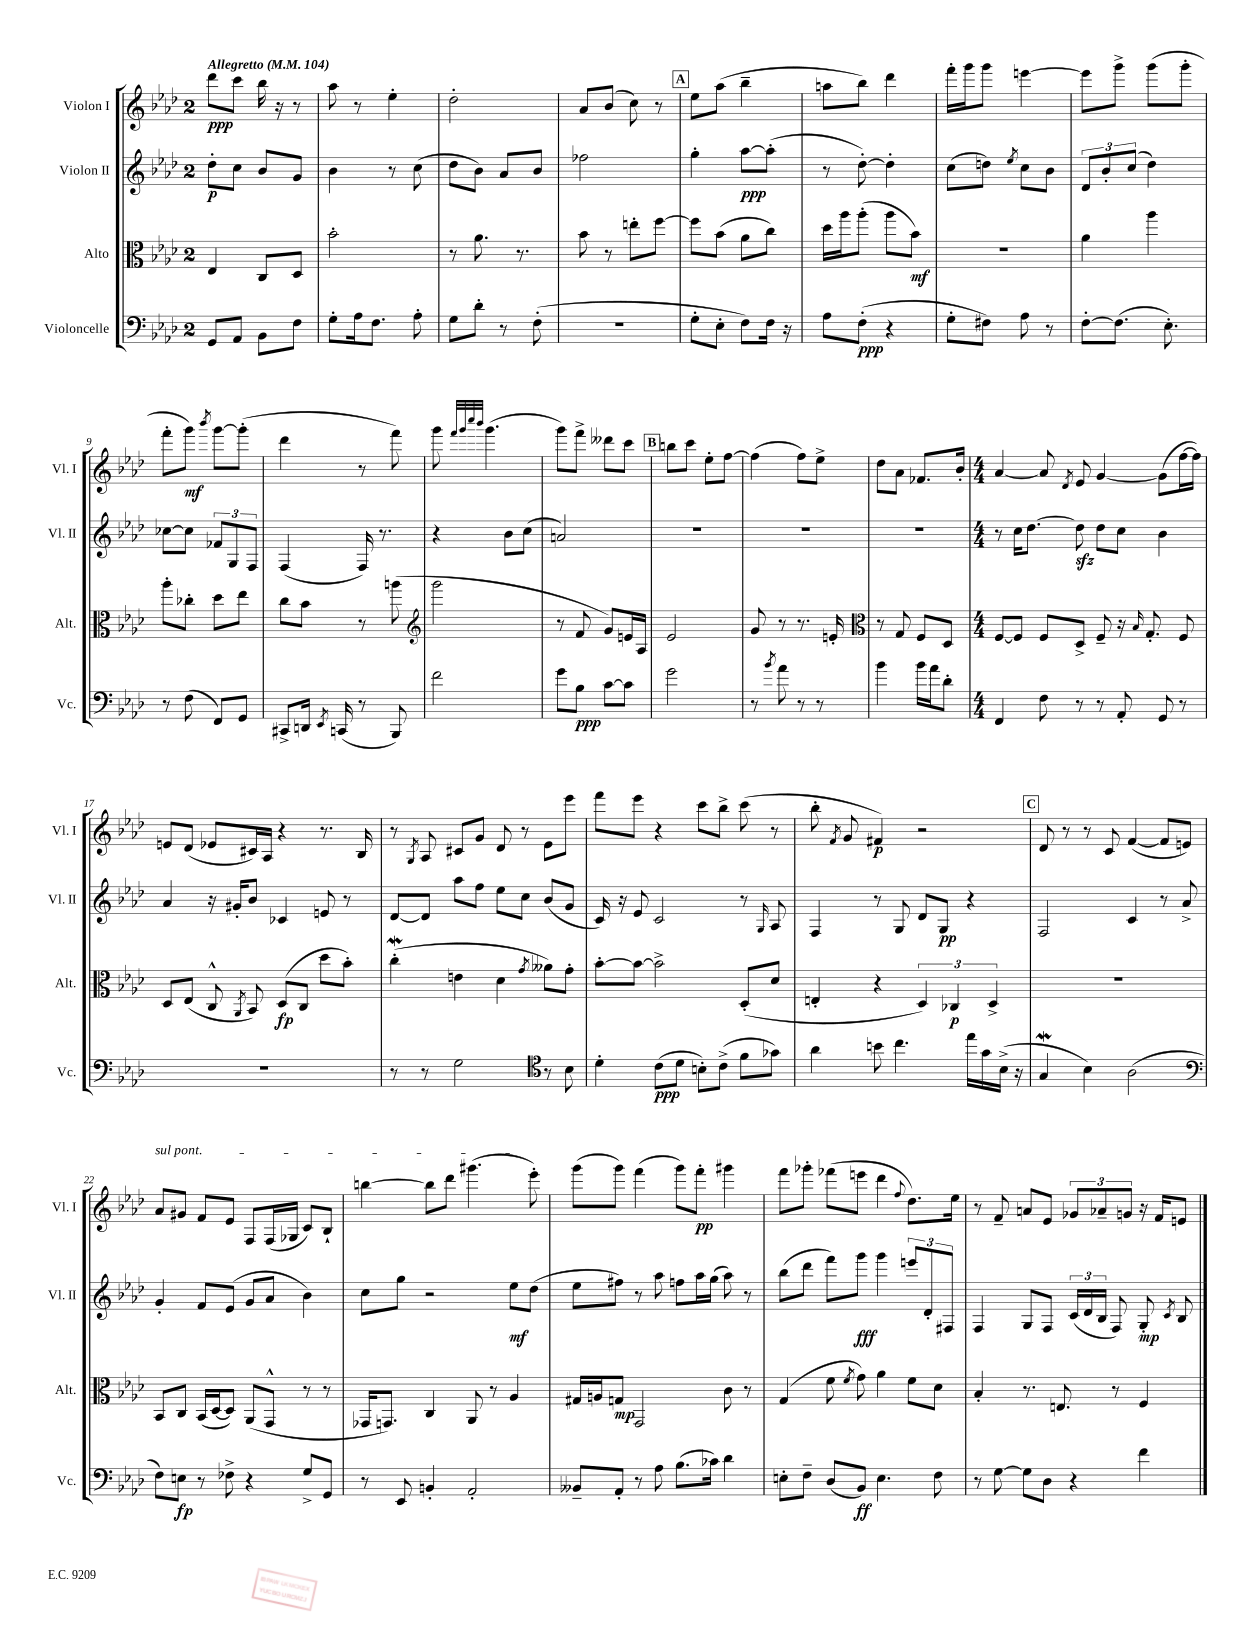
<<
\new StaffGroup <<
\new Staff = "s0" \with { instrumentName = "Violon I" shortInstrumentName = "Vl. I" } {
    \clef treble \key aes \major \once \override Staff.TimeSignature.style = #'single-digit \time 2/4 \tempo "Allegretto" 4 = 104
    \autoBeamOff des'''8[\ppp c'''8] bes''16 r16 r8 |
    aes''8 r8 ees''4-. |
    des''2-. |
    aes'8[ bes'8]( c''8) r8 |
    \mark \markup { \box "A" } ees''8[ aes''8]( bes''4-- |
    a''8[ bes''8]) des'''4 |
    f'''16[-. g'''16 g'''8] e'''4~ |
    e'''8[ g'''8]-> g'''8[( g'''8]-. |
    f'''8[-. g'''8]\mf) \acciaccatura { bes'''8 } g'''8[~ g'''8]-.( |
    des'''4 r8 f'''8) |
    g'''8 \grace { f'''32[ g'''32 c''''32 bes'''32] } g'''4.( |
    g'''8[) f'''8]-> deses'''8[ c'''8] |
    \mark \markup { \box "B" } b''8[ c'''8] ees''8[-. f''8]~ |
    f''4( f''8[) ees''8]-> |
    des''8[ aes'8] fes'8.[ bes'16]-. |
    \numericTimeSignature \time 4/4 aes'4~ aes'8 \acciaccatura { des'8 } ees'8 g'4~ g'8[( f''16~ f''16]) |
    e'8[ des'8]( ees'8[ cis'16) aes16] r4 r8. bes16 |
    r8 \acciaccatura { g8 } aes8 cis'8[ g'8] des'8 r8 ees'8[ ees'''8] |
    f'''8[ ees'''8] r4 c'''8[ bes''8]-> c'''8( r8 |
    bes''8-. \acciaccatura { f'8 } g'8 fis'4\p) r2 |
    \mark \markup { \box "C" } des'8 r8 r8 c'8 f'4~( f'8[ e'8]) |
    \once \override TextSpanner.bound-details.left.text = \markup { \italic "sul pont." } aes'8[\startTextSpan gis'8] f'8[ ees'8] f8[ f16( ges16] c'8[) bes8]-! |
    b''4~ b''8[ des'''8] gis'''4.( ees'''8-.\stopTextSpan) |
    g'''8[( g'''8]) f'''4( g'''8[) f'''8]-.\pp gis'''4 |
    f'''8[ ges'''8]-. fes'''8[( e'''8] des'''4 \appoggiatura { f''8 } des''8.[) ees''16] |
    r8 f'8-- a'8[ ees'8] \tuplet 3/2 { ges'8[ aes'8-- g'8] } r16 f'16[ e'8] \bar "|." |
}
\new Staff = "s1" \with { instrumentName = "Violon II" shortInstrumentName = "Vl. II" } {
    \clef treble \key aes \major \once \override Staff.TimeSignature.style = #'single-digit \time 2/4
    \autoBeamOff des''8[-.\p c''8] bes'8[ g'8] |
    bes'4 r8 c''8( |
    des''8[ bes'8]) aes'8[ bes'8] |
    fes''2 |
    \mark \markup { \box "A" } g''4-. aes''8[~\ppp aes''8]-.( |
    r8 des''8~-.) des''4-. |
    c''8[( d''8]) \acciaccatura { ees''8 } c''8[ bes'8] |
    \tuplet 3/2 { des'8[ bes'8-. c''8]( } des''4) |
    ces''8[~ ces''8] \tuplet 3/2 { fes'8[ g8 f8] } |
    f4( f16) r8. |
    r4 bes'8[ c''8]( |
    a'2) |
    \mark \markup { \box "B" } R2 |
    R2 |
    R2 |
    \numericTimeSignature \time 4/4 r8 c''16[ des''8.]~ des''8\sfz des''8[ c''8] bes'4 |
    aes'4 r16 gis'16[-. bes'8] ces'4 e'8 r8 |
    des'8[~ des'8] aes''8[ f''8] ees''8[ c''8] bes'8[( g'8] |
    c'16) r16 ees'8 c'2 r8 \grace { g16 } aes8 |
    f4 r8 g8 des'8[ g8]\pp r4 |
    \mark \markup { \box "C" } f2 c'4 r8 aes'8-> |
    g'4-. f'8[ ees'8]( g'8[ aes'8] bes'4) |
    c''8[ g''8] r2 ees''8[\mf des''8]( |
    ees''8[ fis''8]) r8 aes''8 f''8[ aes''16 g''16]( aes''8) r8 |
    bes''8[( des'''8] f'''8[) g'''8]\fff g'''4 \tuplet 3/2 { e'''8[ des'8-. fis8] } |
    f4 g8[ f8] \tuplet 3/2 { c'16[( des'16 bes16] } f8) g8-.\mp \acciaccatura { c'8 } bes8 \bar "|." |
}
\new Staff = "s2" \with { instrumentName = "Alto" shortInstrumentName = "Alt." } {
    \clef alto \key aes \major \once \override Staff.TimeSignature.style = #'single-digit \time 2/4
    \autoBeamOff ees4 c8[ des8] |
    bes'2-. |
    r8 aes'8. r8. |
    bes'8 r8 e''8[-. f''8]~ |
    \mark \markup { \box "A" } f''8[ bes'8]( aes'8[ c''8]) |
    des''16[ aes''16 aes''8]-.( aes''8[ bes'8]\mf) |
    r2 |
    aes'4 aes''4 |
    aes''8[-. ces''8]-. des''8[ ees''8] |
    c''8[ bes'8] r8 a''8( |
    \clef treble g'''2 |
    r8 f'8 g'8[) e'16 aes16] |
    \mark \markup { \box "B" } ees'2 |
    g'8 r8 r8. e'16-. |
    \clef alto r8 g8 f8[ des8] |
    \numericTimeSignature \time 4/4 f8[~ f8] f8[ des8]-> f8-- r16 \grace { bes16 } g8.-. f8 |
    des8[ ees8]( c8-^ \acciaccatura { aes,8 } bes,8) des8[\fp( c8] des''8[ bes'8]-.) |
    c''4-.\mordent( e'4 des'4 \acciaccatura { g'8 } aeses'8[) g'8]-. |
    bes'8[~-. bes'8]~ bes'2-> des8[-.( des'8] |
    e4-. r4 \tuplet 3/2 { des4) ces4\p des4-> } |
    \mark \markup { \box "C" } R1 |
    bes,8[ c8] bes,16[( des16~ des8]) aes,8[( g,8]-^ r8 r8 |
    ges,16[ g,8.]) c4 aes,8 r8 aes4 |
    gis16[ a16 g8]\mp g,2 c'8 r8 |
    g4( f'8 \acciaccatura { f'8 } g'8) aes'4 f'8[ des'8] |
    bes4-. r8. e8. r8 f4 \bar "|." |
}
\new Staff = "s3" \with { instrumentName = "Violoncelle" shortInstrumentName = "Vc." } {
    \clef bass \key aes \major \once \override Staff.TimeSignature.style = #'single-digit \time 2/4
    \autoBeamOff g,8[ aes,8] bes,8[ f8] |
    g8[-. aes16 f8.] aes8-. |
    g8[ des'8]-. r8 f8-.( |
    R2 |
    \mark \markup { \box "A" } g8[-. ees8]-. f8[) f16] r16 |
    aes8[ f8]-.\ppp( r4 |
    g8[-. fis8]) aes8 r8 |
    f8[~-. f8.]( ees8.-.) |
    r8 f8( f,8[) g,8] |
    cis,8[-> d,16] \acciaccatura { ees,8 } c,16( r8 bes,,8) |
    f'2 |
    g'8[ bes8]\ppp c'8[~ c'8] |
    \mark \markup { \box "B" } g'2 |
    r8 \acciaccatura { bes'8 } aes'8 r8 r8 |
    bes'4 bes'16[ aes'16 des'8]-. |
    \numericTimeSignature \time 4/4 f,4 f8 r8 r8 aes,8-. g,8 r8 |
    R1 |
    r8 r8 g2 r8 bes8 |
    \clef tenor des'4-. c'8[\ppp( des'8] b8[-.) c'8]->( f'8[ ges'8]) |
    aes'4 b'8 c''4. ees''16[ g'16 bes16]->( r16 |
    \mark \markup { \box "C" } g4\mordent bes4) aes2( |
    \clef bass f8[) e8]\fp r8 fes8-> r4 g8[-> g,8] |
    r8 ees,8 b,4-. aes,2-. |
    beses,8[-- aes,8]-. r8 aes8 bes8.[( ces'16]) des'4 |
    e8[-. f8]-- des8[( bes,8]\ff) e4. f8 |
    r8 g8~ g8[ des8] r4 f'4 \bar "|." |
}
>>
>>
